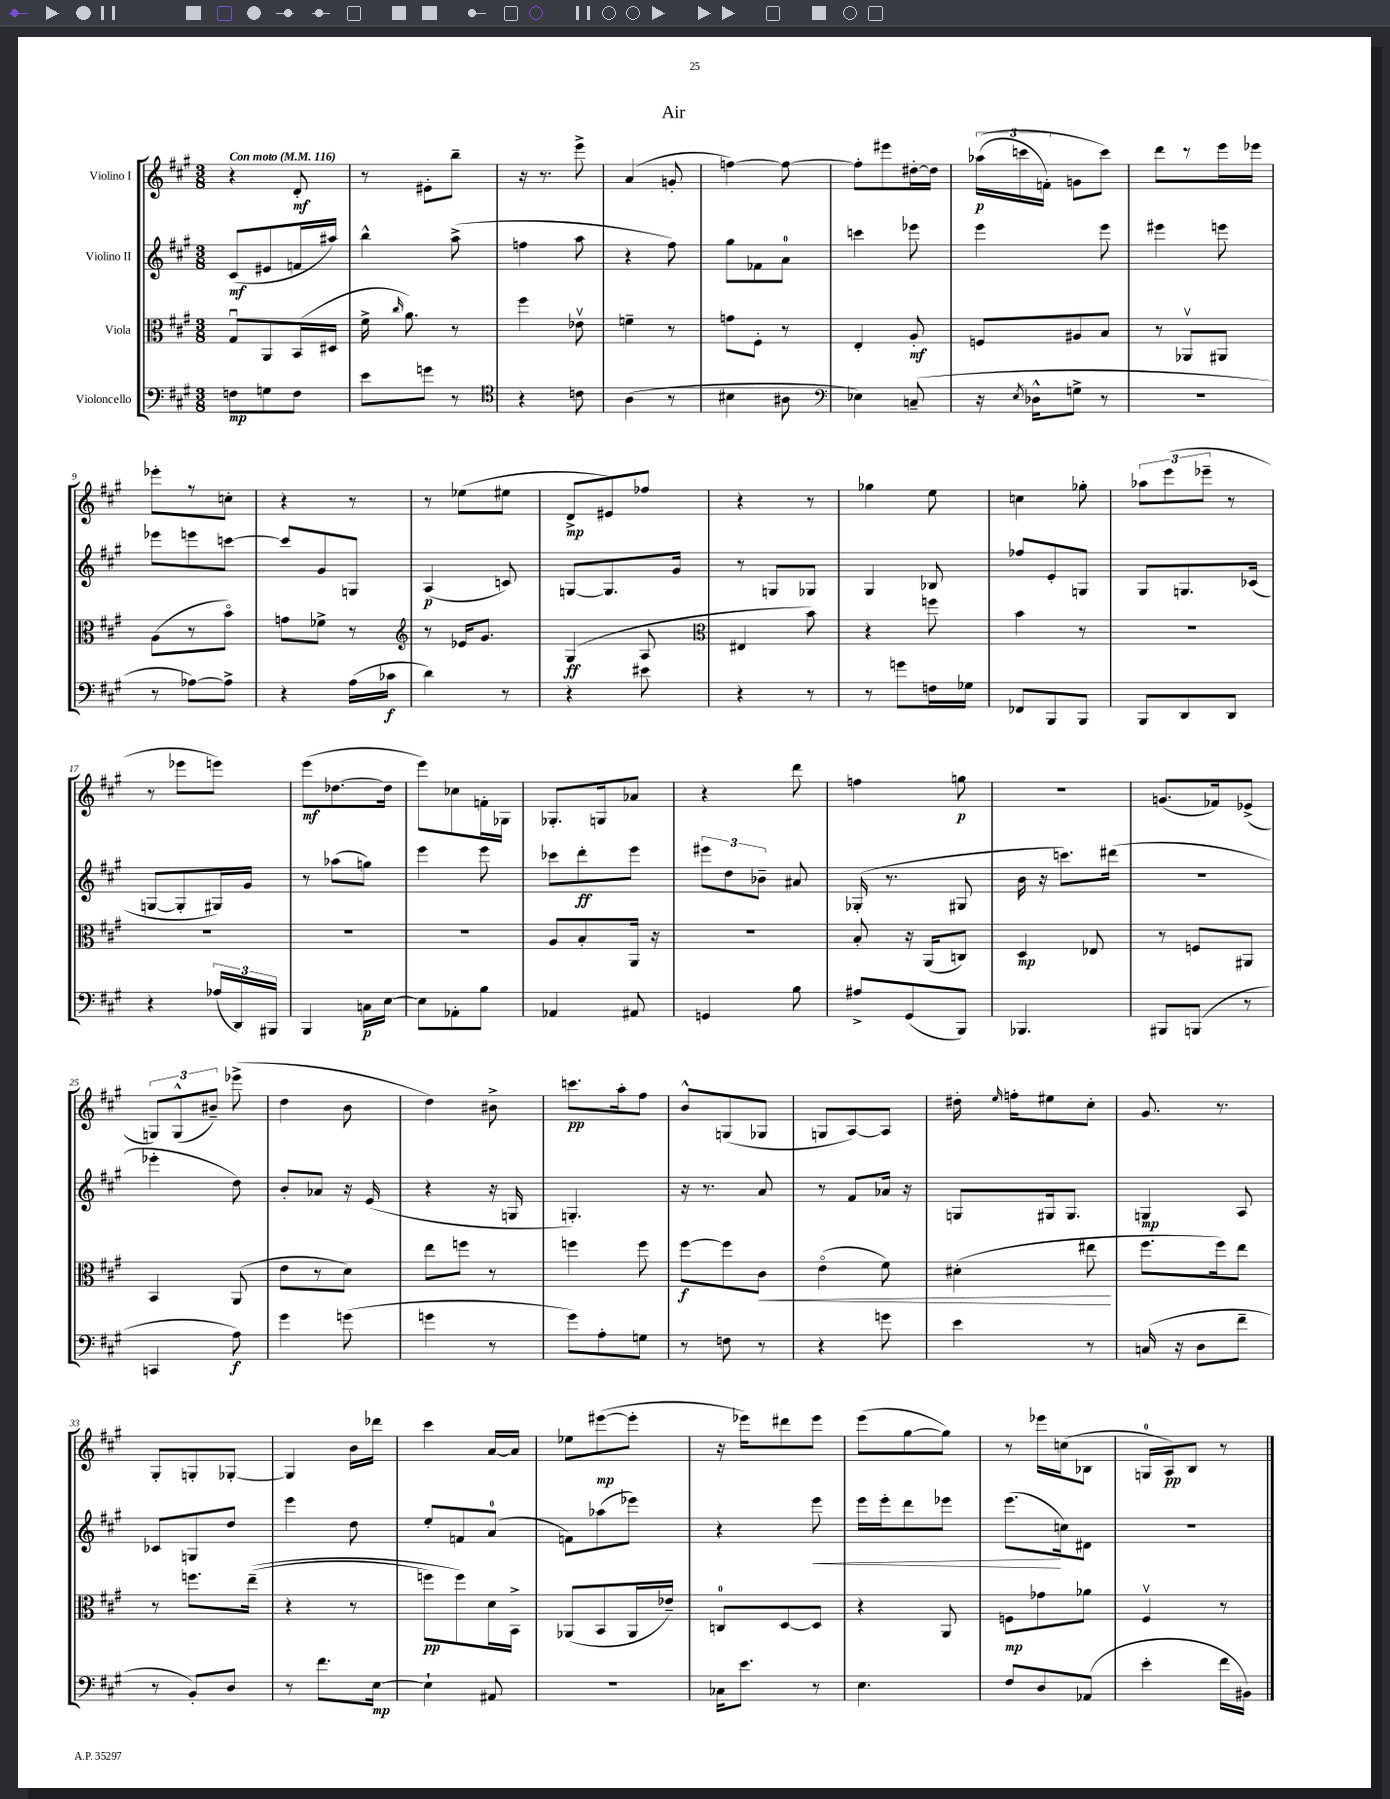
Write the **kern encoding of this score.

**kern	**kern	**kern	**kern
*staff4	*staff3	*staff2	*staff1
*clefF4	*clefC3	*clefG2	*clefG2
*k[f#c#g#]	*k[f#c#g#]	*k[f#c#g#]	*k[f#c#g#]
*M3/8	*M3/8	*M3/8	*M3/8
*MM116	*MM116	*MM116	*MM116
8F\L	8G#u/L	(8c#/L	4r
8G\	8AA/	8e#/	.
8F\J	(16BB/L	16f/L	8d'/
.	16D#/JJ	16aa#/JJ)	.
=	=	=	=
8e\L	16f#^\	4bb^^\	8r
.	16qqcc#/	.	.
.	8.a\)	.	.
8g\J	.	.	8e#'\L
8r	8r	(8aa^\	8bb~\J
=	=	=	=
*clefC4	*	*	*
4r	4ff#\	4ff\	16r
.	.	.	8.r
8c\	8e-v\	8aa\	8eee^\
=	=	=	=
(4A\	4f~\	4r	(4a/
8r	8r	8ff#\)	8g'/
=	=	=	=
4B#\	8g\L	8gg#\L	[4ff\)
.	8F#'\J	8f-\	.
8A#\	8r	8a\J	8ff\_
=	=	=	=
*clefF4	*	*	*
4E-\)	4E'/	4ccc\	8ff'\]L
.	.	.	8eee#\
(8C~/	8A'/	8eee-\	[16dd#'\L
.	.	.	16dd#\]JJ
=	=	=	=
16r	8F/L	4eee\	&((24aa-\LL
.	.	.	24ccc\
8qE/	.	.	.
16D-^^\LK	.	.	.
.	.	.	24f'\JJ)
8G^\J	8A#/	.	8g\L
8r	8B/J	8eee\	8ccc\J&)
=	=	=	=
4.r	8r	4eee#\	8ddd\L
.	8AA-v/L	.	8r
.	8AA#/J	8eee\	16eee\L
.	.	.	16eee-\JJ
=	=	=	=
8r	(8A\L	8eee-\L	8eee-'\L
[8A-\L)	8r	8eee\	8r
8A-^\]J	8bo\J)	[8ccc\J	8cc'\J
=	=	=	=
4r	8g\L	8ccc/]L	4r
.	8f-^\J	8g#/	.
(16A\LL	8r	8G/J	8r
16c-\JJ	.	.	.
=	=	=	=
*	*clefG2	*	*
4d\)	8r	(4A/	8r
.	16e-/LK	.	(8ee-\L
.	8.g#/J	.	.
8r	.	8c/)	8ee#\J
=	=	=	=
4r	(4G#/	[8G/L	8d^/L
.	.	8.G/]	8e#/)
8e#\	8A/	.	8ff-/J
.	.	16g#/Jk	.
=	=	=	=
*	*clefC3	*	*
4r	4E#/	8r	4r
.	.	8G/L	.
8r	8b\)	8G-/J	8r
=	=	=	=
8r	4r	4G#/	4gg-\
8g\L	.	.	.
16F\L	8ff\	8B-/	8ee\
16G-\JJ	.	.	.
=	=	=	=
8FF-/L	4b\	8ff-/L	4cc\
8BBB/	.	8e'/	.
8BBB/J	8r	8G/J	8gg-'\
=	=	=	=
8BBB/L	4.r	8G#/L	12aa-\L
.	.	.	(12eee\
8DD/	.	8.G/	.
.	.	.	12eee-~\J
8DD/J	.	.	8r
.	.	(16c-/Jk	.
=	=	=	=
4r	4.r	[8G/L	8r
.	.	8G'/]	8eee-\L
(24A-/LL	.	16G#/L)	8eee\J)
24DD/)	.	.	.
.	.	16g#/JJ	.
24BBB#/JJ	.	.	.
=	=	=	=
4BBB/	4.r	8r	(8eee\L
.	.	(8aa-\L	[8.dd-\
16C\LL	.	8gg\J)	.
[16E\JJ	.	.	16dd-\]Jk
=	=	=	=
8E\]L	4.r	4eee\	8eee\L)
8AA-'\	.	.	8cc-\
8B\J	.	8eee\	16f'\L
.	.	.	16G-\JJ
=	=	=	=
4AA-/	8A/L	8ccc-\L	8.G-'/L
.	8B'/	8ddd'\	.
.	.	.	16G/k
8AA#/	16AA/Jk	8eee\J	8a-/J
.	16r	.	.
=	=	=	=
4GG/	4.r	12eee#\L	4r
.	.	12dd\	.
.	.	12b-~\J	.
8B\	.	8a#/	8ddd\
=	=	=	=
8A#^/L	8B'/	(16G-'/	4ff\
.	.	8.r	.
(8GG#/	16r	.	.
.	(16AA/LK	.	.
8BBB/J)	8C/J)	8G#/	8gg\
=	=	=	=
4.BBB-/	4D/	16b\	4.r
.	.	16r	.
.	.	8.ccc\L)	.
.	8E-/	.	.
.	.	(16ddd#\Jk	.
=	=	=	=
8BBB#/L	8r	4.r	(8.g/L
(8BBB/J	8F/L	.	.
.	.	.	16f-/k)
8r	8AA#/J	.	(8e-^/J
=	=	=	=
4CC/	4BB/	4eee-'\	12G/L)
.	.	.	(12G^^/
.	.	.	12b#~/J)
8A\)	(8AA/	8dd\)	(8eee-^\
=	=	=	=
4g#\	8e\L	8b'/L	4dd\
.	8r	8a-/J	.
(8g\	8d\J)	16r	8b\
.	.	(16e/	.
=	=	=	=
4g\	8ee\L	4r	4dd\)
.	8ff\J	.	.
8r	8r	16r	8b#^\
.	.	16G/	.
=	=	=	=
8g#\L)	4ff\	4.G'/)	8.ccc\L
8A'\	.	.	.
.	.	.	16aa'\k
8G\J	8ff\	.	8ff#\J
=	=	=	=
8r	[8ff#\L	16r	8b^^/L
.	.	8.r	.
8F\	8ff#\]	.	(8G/
8r	8c#\J	8a/	8G-/J
=	=	=	=
4r	(4eo\	8r	8G/L
.	.	8f#/L	[8A/)
8g\	8f#\)	16a-/Jk	8A/]J
.	.	16r	.
=	=	=	=
4e\	(4d#'\	8G/L	16dd#'\
.	.	.	16qqee/
.	.	.	16ff'\LK
.	.	16G#/k	8ee#\
.	.	8.G#/J	.
8r	8ee#\	.	8cc#'\J
=	=	=	=
(16C/	8.ff#\L	4G/	8.g#/
16r	.	.	.
8D\L	.	.	.
.	16ff#\k)	.	8.r
8f#~\J	8ee\J	8A/	.
=	=	=	=
8r	8r	8c-/L	8G#'/L
8BB'/L)	8.ff\L	8G/	8G'/
8D/J	.	8dd/J	[8G-'/J
.	&((16ee~\Jk	.	.
=	=	=	=
8r	4r	4eee\	4G-/]
8.f#\L	.	.	.
.	8r	8dd\	16b\LL
[16E\Jk	.	.	16ddd-\JJ
=	=	=	=
4E`\]	8ff\L)	8ee'/L	4ccc#\
.	8ff\&)	8f/	.
8AA#/	16d\L	(8a/J	[16a/LL
.	16BB^\JJ	.	16a/]JJ
=	=	=	=
4.r	(8AA-/L	8f\L)	8ee-\L
.	8BB/	(8aa-\	([8eee#\
.	16AA-/L	8eee-\J)	8eee#'\]J
.	16e-~/JJ)	.	.
=	=	=	=
16C-\LK	8C/L	4r	16r
8.e\J	.	.	16eee-\LK)
.	[8D/	.	8ddd#\
8r	8D/]J	8eee\	8eee-\J
=	=	=	=
4.E\	4r	16eee\LL	(8eee\L
.	.	16eee'\J	.
.	.	8ddd\	[8gg#\
.	8AA/	8eee-\J	8gg#\]J)
=	=	=	=
8F#/L	8F\L	(8.eee\L	8r
8D/	8g-\	.	16eee-\LL
.	.	16cc\k)	(16cc\J
(8AA-/J	8a-\J	8d#\J	8B-\J
=	=	=	=
4e'\	4F#v/	4.r	16G/LL
.	.	.	16A/J)
.	.	.	8B/J
16f#\LL	8r	.	8r
16BB#\JJ)	.	.	.
==	==	==	==
*-	*-	*-	*-
